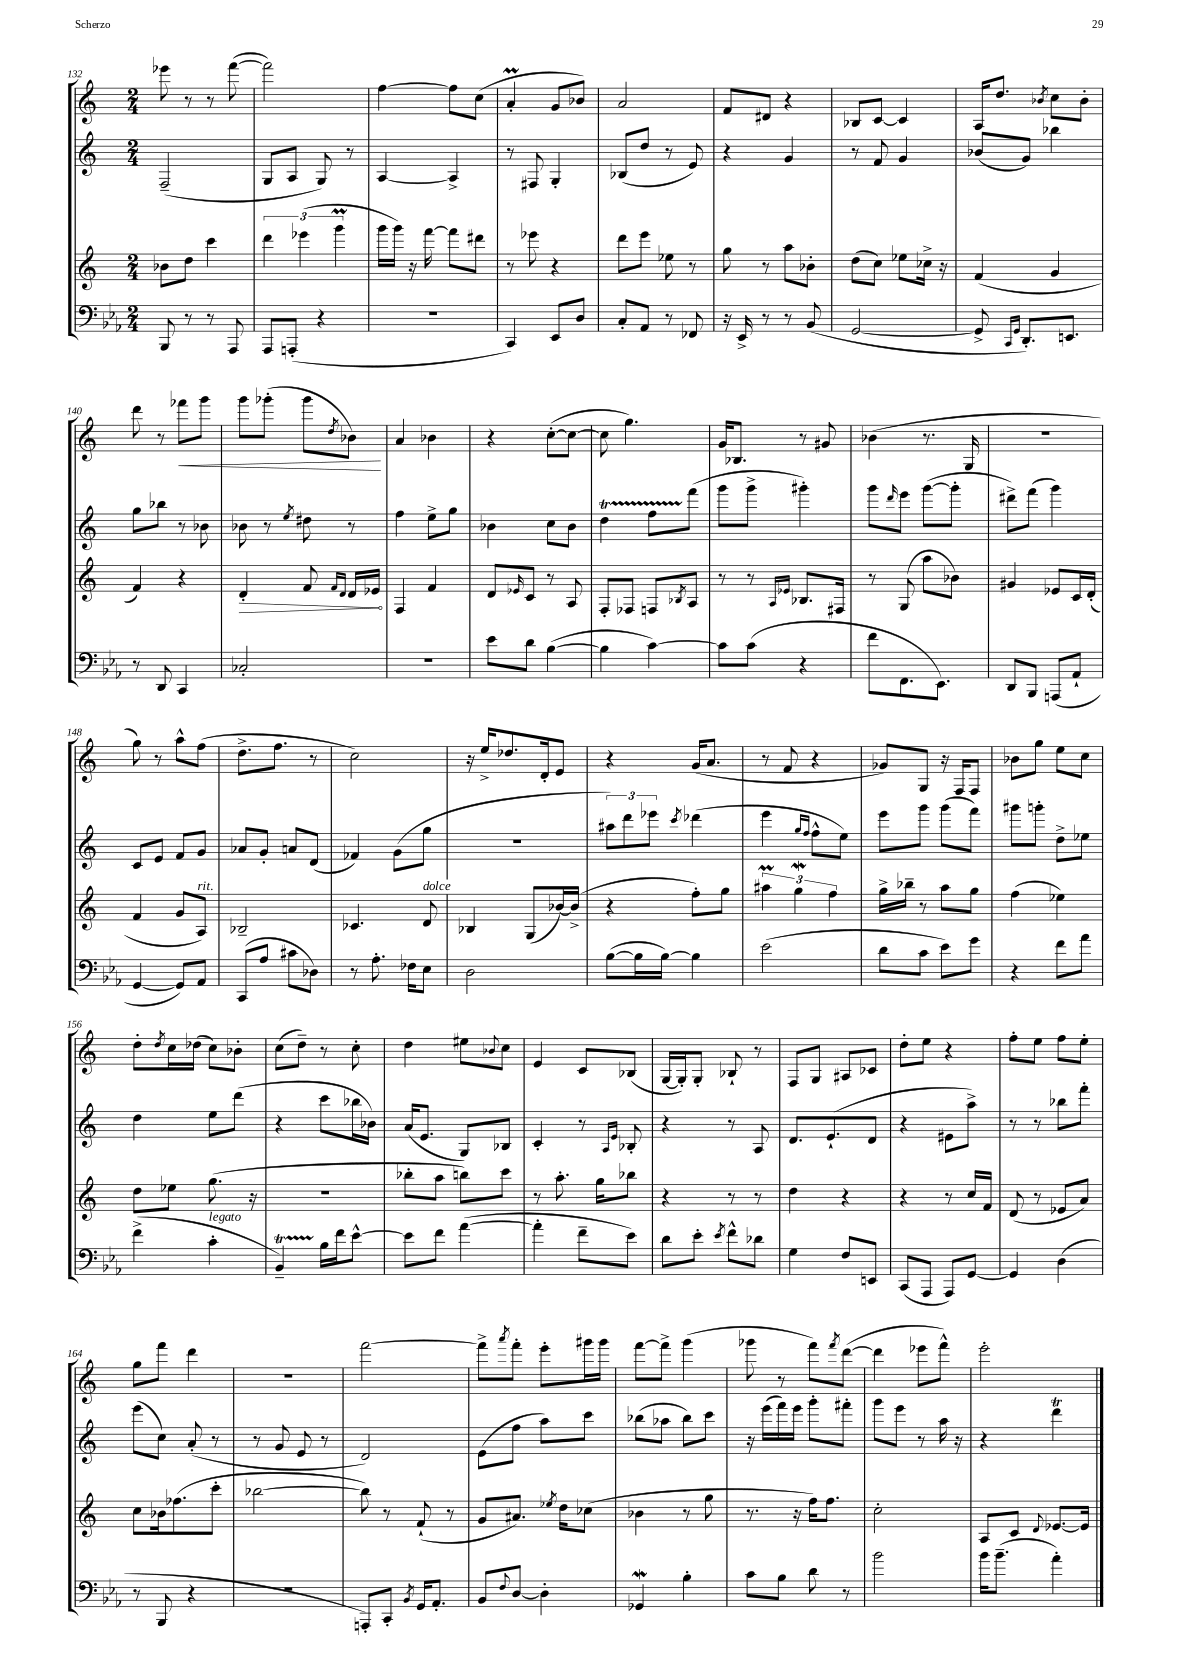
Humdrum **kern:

**kern	**kern	**kern	**kern
*staff4	*staff3	*staff2	*staff1
*clefF4	*clefG2	*clefG2	*clefG2
*k[b-e-a-]	*k[]	*k[]	*k[]
*M2/4	*M2/4	*M2/4	*M2/4
8BBB-	8b-	(2F~	8eee-
8r	8dd	.	8r
8r	4ccc	.	8r
8AAA-	.	.	([8fff
=	=	=	=
8AAA-	6ddd	8G	2fff])
(8AAA'	.	8A	.
.	(6eee-	.	.
4r	.	8G)	.
.	6ggg	.	.
.	.	8r	.
=	=	=	=
2r	16ggg	[4A	[4ff
.	16ggg)	.	.
.	16r	.	.
.	[16fff	.	.
.	8fff]	4A^]	8ff]
.	8ddd#	.	(8cc
=	=	=	=
4CC)	8r	8r	4a'
.	8eee-	8F#	.
8EE-	4r	4G'	8g
8D	.	.	8b-)
=	=	=	=
8C'	8ddd	(8B-	2a
8AA-	8eee	8dd	.
8r	8ee-	8r	.
8FF-	8r	8e)	.
=	=	=	=
16r	8gg	4r	8f
16EE-^	.	.	.
8r	8r	.	8d#
8r	8aa	4g	4r
(8BB-	8b-'	.	.
=	=	=	=
[2GG	(8dd	8r	8B-
.	8cc)	8f	[8c
.	8ee-	4g	4c]
.	16cc-^	.	.
.	16r	.	.
=	=	=	=
8GG^]	(4f	(8b-	16A
.	.	.	8.dd
16qqCC	.	.	.
16qqGG	.	.	.
8.DD')	.	8g)	.
.	.	.	8qb-
.	4g	4bb-	8cc
8.EE	.	.	.
.	.	.	8b-'
=	=	=	=
8r	4f)	8gg	8ddd
8DD	.	8bb-	8r
4CC	4r	8r	8fff-
.	.	8b-	8ggg
=	=	=	=
2C-'	4d'	8b-	8ggg
.	.	8r	(8ggg-'
.	.	8qee	.
.	8f	8dd#	8ggg-
.	16qqf	.	.
.	16qqd	.	8qdd
.	16d	8r	8b-)
.	16e-	.	.
=	=	=	=
2r	4F	4ff	4a
.	4f	8ee^	4b-
.	.	8gg	.
=	=	=	=
8e-	8d	4b-	4r
.	16qqe-	.	.
8d	8c	.	.
([4B-	8r	8cc	([8cc'
.	8A	8b-	8cc_
=	=	=	=
4B-]	8F'	4dd	8cc]
.	8F-	.	4.gg)
[4c)	8F	8ff	.
.	8qB-	.	.
.	8A	(8fff	.
=	=	=	=
8c]	8r	8ggg	16g
.	.	.	8.B-
(8c	8r	8ggg^	.
.	16qqA	.	.
.	16qqe-	.	.
4r	8.B-	4ggg#')	8r
.	.	.	8g#
.	16F#	.	.
=	=	=	=
8f	8r	8ggg	(4b-
.	.	16qqddd	.
8.FF	(8G	8eee	.
.	8aa	([8ggg	8.r
8.EE-)	.	.	.
.	8b-)	8ggg']	.
.	.	.	16G
=	=	=	=
8DD	4g#	8ddd#^)	2r
8BBB-	.	(8fff	.
(8AAA	8e-	4ggg)	.
8AA-`	16c	.	.
.	(16d'	.	.
=	=	=	=
[4GG	4f	8c	8gg)
.	.	8e	8r
8GG])	8g	8f	8aa^^
8AA-	8A)	8g	(8ff
=	=	=	=
(8CC	2B-~	8a-	8.dd^
8A-	.	8g'	.
.	.	.	8.ff
8c#	.	8a	.
8D-)	.	(8d	8r
=	=	=	=
8r	4.c-	4f-)	2cc)
8.A-'	.	.	.
.	.	(8g	.
16F-	.	.	.
8E-	8d	8gg	.
=	=	=	=
2D	4B-	2r	16r
.	.	.	16ee^
.	.	.	8.dd-
.	(8G	.	.
.	.	.	16d'
.	[16b-)	.	8e
.	(16b-^]	.	.
=	=	=	=
([8B-	4r	12aa#)	4r
.	.	12ddd	.
16B-]	.	.	.
.	.	12eee-	.
[16B-)	.	.	.
.	.	8qccc	.
4B-]	8ff')	(4ddd-	(16g
.	.	.	8.a
.	8gg	.	.
=	=	=	=
(2e-	6aa#	4eee	8r
.	.	.	8f
.	6gg	.	.
.	.	16qqgg	.
.	.	16qqff	.
.	.	8ff^^	4r
.	6ff	.	.
.	.	8ee)	.
=	=	=	=
8d	16gg^	8eee	8g-)
.	16bb-~	.	.
8c	8r	8ggg	8G
8e-)	8aa	(8ggg	16r
.	.	.	16F
8g	8gg	8fff)	8F
=	=	=	=
4r	(4ff	8ggg#	8b-
.	.	8ggg'	8gg
8f	4ee-)	8dd^	8ee
8a-	.	8ee-	8cc
=	=	=	=
(4f^	8dd	4dd	8dd'
.	.	.	8qdd
.	8ee-	.	16cc
.	.	.	(16dd-
4c'	(8.gg	8ee	8cc)
.	.	(8ddd	8b-'
.	16r	.	.
=	=	=	=
4BB-~)	2r	4r	(8cc
.	.	.	8dd~)
16B-	.	8ccc	8r
16f	.	.	.
[8e-^^	.	16bb-	8cc'
.	.	16b-)	.
=	=	=	=
8e-]	8bb-'	(16a	4dd
.	.	8.e	.
8f	8aa	.	.
([4a-	8bb)	8G)	8ee#
.	.	.	8qqb-
.	8ccc	8B-	8cc
=	=	=	=
4a-']	8r	4c'	4e
.	8.aa'	.	.
8f~	.	8r	8c
.	16gg	.	.
.	.	16qqA	.
.	.	16qqe	.
8e-)	8bb-	8B-'	(8B-
=	=	=	=
8d	4r	4r	[16G
.	.	.	16G'])
8e-'	.	.	8G'
8qe-	.	.	.
8f^^	8r	8r	8B-`
8d-	8r	8A	8r
=	=	=	=
4G	4dd	8.d	8F
.	.	.	8G
.	.	(8.e`	.
8F	4r	.	8A#
8EE	.	8d	8c-
=	=	=	=
(8CC	4r	4r	8dd'
8AAA-	.	.	8ee
8AAA-)	8r	8e#	4r
[8GG	16cc	8aa^)	.
.	16f	.	.
=	=	=	=
4GG]	(8d	8r	8ff'
.	8r	8r	8ee
(4D	8e-	8bb-	8ff
.	8a)	8fff'	8ee'
=	=	=	=
8r	8cc	(8eee	8gg
8BBB-	16b-	8cc)	8fff
.	(8.ff-	.	.
4r	.	(8a'	4ddd
.	8ccc'	8r	.
=	=	=	=
2r	[2bb-	8r	2r
.	.	8g	.
.	.	8e	.
.	.	8r	.
=	=	=	=
8AAA')	8bb-])	2d)	[2fff
8CC'	8r	.	.
8qBB-	.	.	.
16GG	(8f`	.	.
8.AA-'	.	.	.
.	8r	.	.
=	=	=	=
8BB-	8g	(8e	8fff^]
8qqF	.	.	8qaaa
[8D	8.a#)	8ff	8fff'
4D']	.	8aa)	8eee'
.	8qee-	.	.
.	16dd	.	.
.	(8cc-	8ccc	16ggg#
.	.	.	16ggg#
=	=	=	=
4GG-	4b-	(8bb-	[8fff
.	.	8aa-	8fff^]
4B-'	8r	8bb-)	(4ggg
.	8gg	8ccc	.
=	=	=	=
8c	8.r	16r	8ggg-
.	.	(16eee	.
8B-	.	16fff)	8r
.	16r	16eee	.
8d	16ff)	8ggg'	8fff)
.	8.ff	.	.
.	.	.	8qfff
8r	.	8fff#'	([8ddd
=	=	=	=
2b-	2cc'	8ggg	4ddd]
.	.	8eee	.
.	.	8r	8eee-
.	.	16aa	8fff^^)
.	.	16r	.
=	=	=	=
16b-	8A	4r	2eee'
(8.b-~	.	.	.
.	8c	.	.
.	8qqd	.	.
4a-')	[8.e-	4ddd	.
.	16e-]	.	.
==	==	==	==
*-	*-	*-	*-
